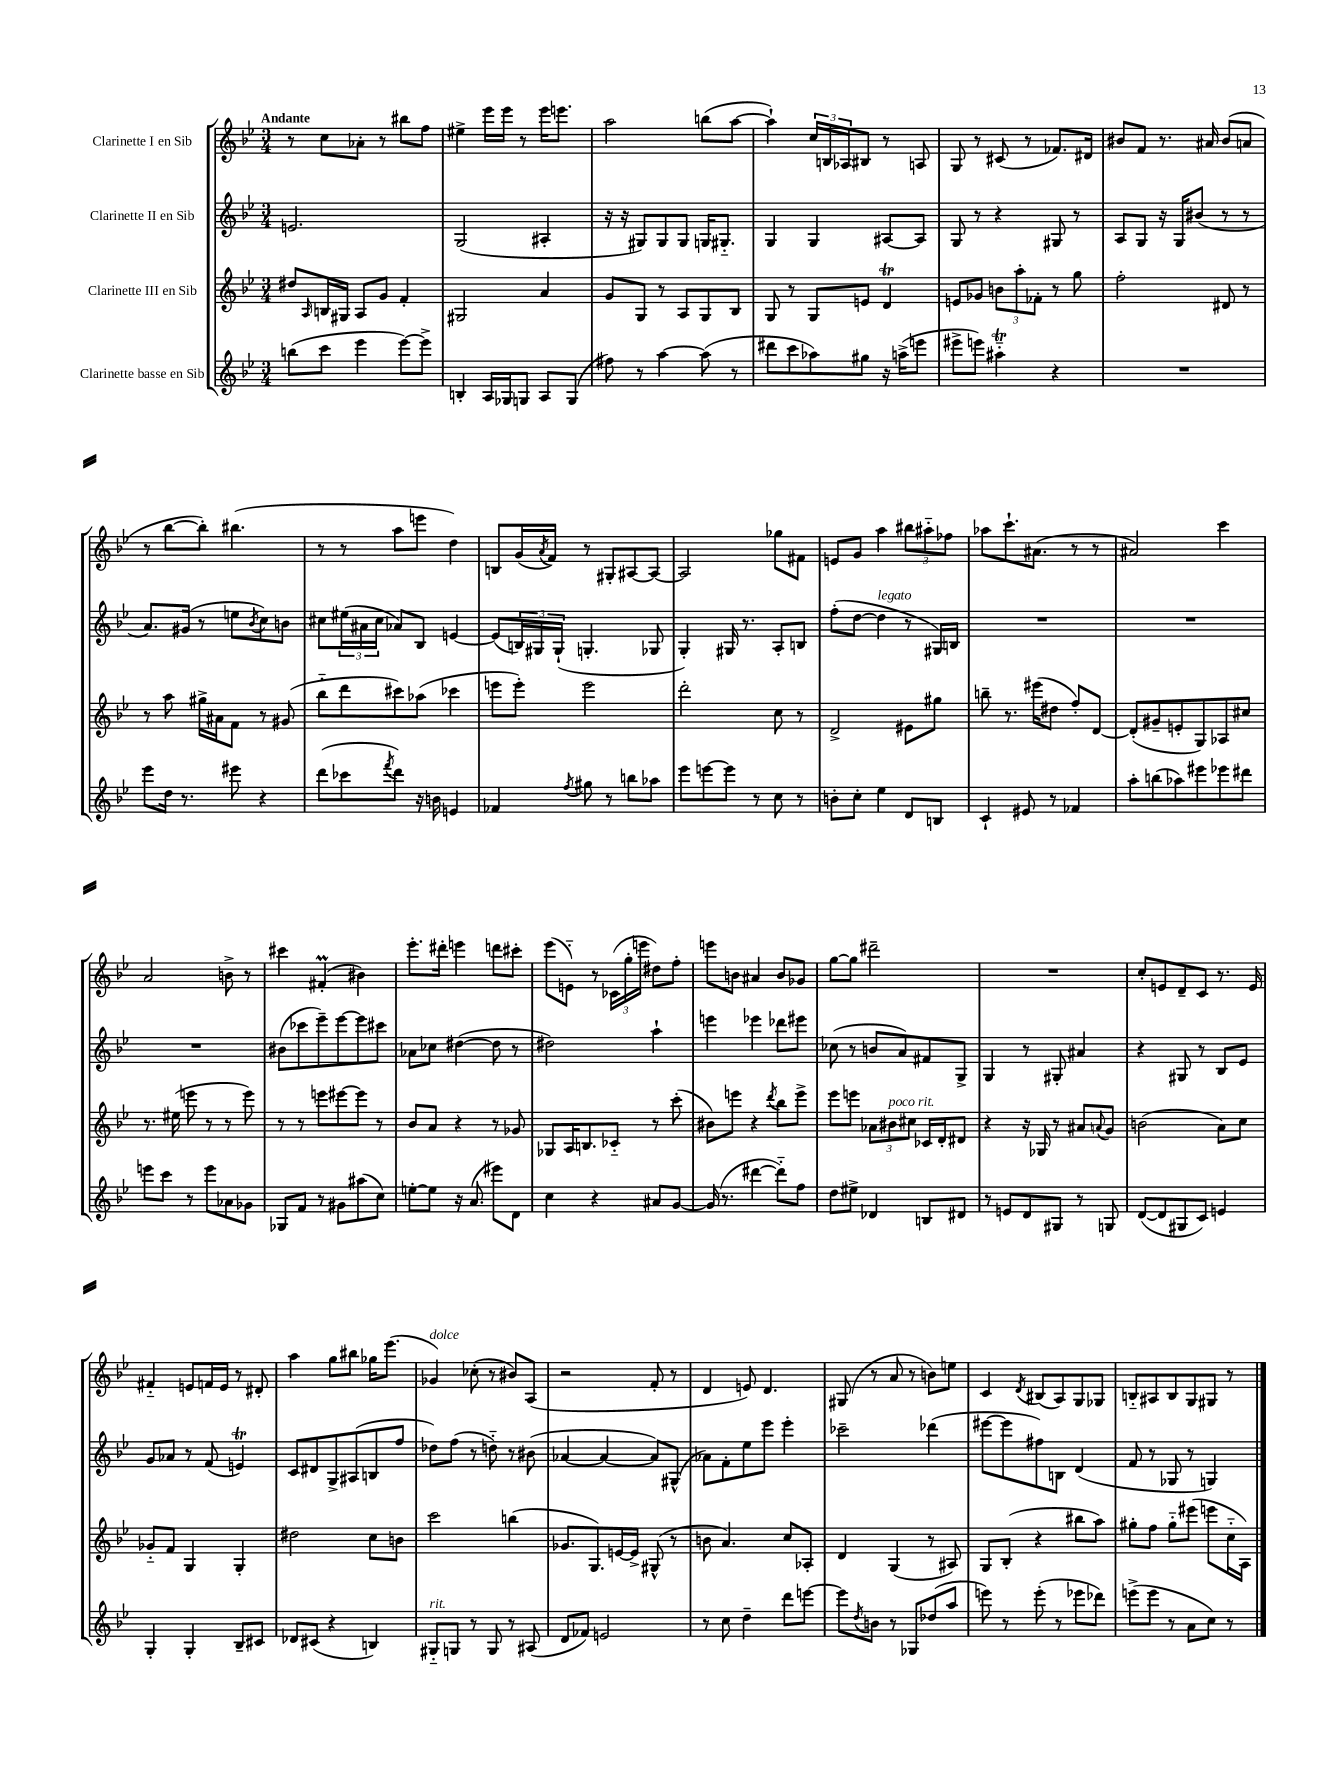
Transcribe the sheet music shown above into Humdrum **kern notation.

**kern	**kern	**kern	**kern
*part4	*part3	*part2	*part1
*staff4	*staff3	*staff2	*staff1
*I"Clarinette basse en Sib	*I"Clarinette III en Sib	*I"Clarinette II en Sib	*I"Clarinette I en Sib
*clefG2	*clefG2	*clefG2	*clefG2
*k[b-e-]	*k[b-e-]	*k[b-e-]	*k[b-e-]
*M3/4	*M3/4	*M3/4	*M3/4
=1	=1	=1	=1
!	!	!	!LO:TX:a:B:t=Andante
(8bbn\L	8dd#X/L	2.en/	8r
.	16qqA/	.	.
8ccc\J	16Bn/L	.	8cc\L
.	16G#X/JJ	.	.
4eee-\	8A/L	.	8a-X'\J
.	8g/J	.	8r
[8eee-\L)	4f'/	.	8bb#X\L
8eee-^\J]	.	.	8ff\J
=2	=2	=2	=2
4Bn'/	2G#X/	(2G/	4ee#X^\
16A/LL	.	.	16eee-\LL
16G-X/J	.	.	16eee-\JJ
8Gn/J	.	.	8r
8A/L	4a/	4A#X'/	16eee-\KL
.	.	.	8.eeen\J
(8G/J	.	.	.
=3	=3	=3	=3
8ff#X\)	8g/L	16r	2aa\
.	.	16r	.
8r	8G/J	8G#X/L)	.
[4aa\	8r	8G#/	.
.	8A/L	8G#/J	.
(8aa\]	8G/	16Gn/KL	(8bbn\L
.	.	8.G#X/J	.
8r	8B-/J	.	[8aa\J
=4	=4	=4	=4
8ddd#X\L	8G/	4G/	4aa`\])
8ccc\	8r	.	.
8aa-X\)	8G/L	4G/	24cc/LL
.	.	.	24Bn/
.	.	.	24A-X/J
8gg#X\J	8en/J	.	8B#X/J
16r	4dt/	[8A#X/L	8r
(16aan^\KL	.	.	.
8eeen\J	.	8A#/J]	8An/
=5	=5	=5	=5
8eee#X^\L	8en/L	8G/	8G/
8eeen\J)	8g-X/J	8r	8r
4aa#Xt\	12bn\L	4r	(8c#X/
.	12aa'\	.	.
.	.	.	8r
.	12f-X'\J	.	.
4r	8r	8G#X/	8.f-X/L)
.	8gg\	8r	.
.	.	.	16d#X/Jk
=6	=6	=6	=6
2.r	2ff'\	8A/L	8b#X/L
.	.	8G/J	8f/J
.	.	16r	8.r
.	.	16G/KL	.
.	.	(8b#X/J	.
.	.	.	16a#X/
.	8d#X/	8r	(8b#/L
.	8r	8r	8an/J
!!LO:LB:g=z
=7	=7	=7	=7
8eee-\L	8r	8.a/L)	8r
16dd\Jk	8aa\	.	[8bb-\L
8.r	.	(16g#X/Jk	.
.	16gg#X^\LL	8r	8bb-'\J])
.	16a#X\J	.	.
8eee#X\	8f\J	8een\L	(4.bb#X\
.	.	8qb-/	.
4r	8r	8cc\)	.
.	(8g#X/	8bn\J	.
=8	=8	=8	=8
(8ddd\L	8bb-\L	8cc#X\L	8r
8ccc-X\	8ddd\	(24ee#X\L	8r
.	.	24a#X\	.
.	.	24cc#\JJ	.
8qfff/	.	.	.
8ddd\J)	8ccc#X\)	8a-X/L)	8aa\L
16r	(8aa-X\J	8B-/J	8eeen\J
16bn\	.	.	.
4en/	4ccc-X\	[4en/	4dd\)
=9	=9	=9	=9
4f-X/	8eeen\L	(8e/L]	8Bn/L
.	8eee'\J)	24Bn/L)	(16g/L
.	.	24G#X/	.
.	.	.	8qa/
.	.	.	16f/JJ)
.	.	(24G#`/JJ	.
8qff/	.	.	.
8gg#X\	2eee\	4.Gn'/	8r
8r	.	.	8G#X'/L
8bbn\L	.	.	[8A#X/
8aa-X\J	.	8G-X/	8A#/J_
=10	=10	=10	=10
8eee-\L	2ddd'\	4G'/)	2A#/]
[8eeen\	.	.	.
8eee\J]	.	16G#X/	.
.	.	8.r	.
8r	.	.	.
8cc\	8cc\	8A'/L	8gg-X\L
8r	8r	8Bn/J	8f#X\J
=11	=11	=11	=11
8bn'\L	2d^/	(8ff'\L	8en/L
8cc'\J	.	[8dd\J	8g/J
!	!	!LO:TX:a:i:t=legato	!
4ee-\	.	4dd\]	4aa\
8d/L	8e#X\L	8r	12bb#X\L
.	.	.	12aa#X\
8Bn/J	8gg#X\J	16G#X/LL)	.
.	.	.	12ff-X\J
.	.	16Bn/JJ	.
=12	=12	=12	=12
4c`/	8bbn~\	2.r	8aa-X\L
.	8.r	.	8.ccc`\
8e#X/	.	.	.
.	(16eee#X\KL	.	(8.a#X\J
8r	8dd#X\J	.	.
4f-X/	8ff'/L)	.	8r
.	[8d/J	.	8r
=13	=13	=13	=13
8aa'\L	(8d'/L]	2.r	2a#X/)
(8bbn\	8g#X~/	.	.
8aa-X\)	8en'/	.	.
8eee#X\	8G/)	.	.
8eee-X\	8A-X/	.	4ccc\
8ddd#X\J	8cc#X/J	.	.
!!LO:LB:g=z
=14	=14	=14	=14
8eeen\L	8.r	2.r	2a/
8ccc\J	.	.	.
.	(16ee#X\	.	.
8r	8eeen\	.	.
8eee\L	8r	.	.
8a-X\	8r	.	8bn^\
8g-X\J	8eee\)	.	8r
=15	=15	=15	=15
8G-X/L	8r	(8b#X\L	4ccc#X\
8f/J	8r	8ccc-X\	.
8r	8eeen\L	8eee-~\)	(4f#Xm'/
8g#X\L	[8eee#X\	[8eee-\	.
(8aa#X\	8eee#\J]	8eee-\]	4b#X\)
8cc\J)	8r	8ccc#X\J	.
=16	=16	=16	=16
[8een'\L	8b-/L	8a-X\L	8.eee-'\L
8ee\J]	8a/J	8cc-X\J	.
.	.	.	16ddd#X'\Jk
16r	4r	([4dd#X\	4eeen\
(8.a/	.	.	.
8eee#X\L)	8r	8dd#\]	8dddn\L
8d\J	8g-X/	8r	8ccc#X'\J
=17	=17	=17	=17
4cc\	8G-X/L	2dd#X\)	(8eee-\L
.	16A/K	.	8en\J)
.	8.Bn/	.	.
4r	.	.	8r
.	8c-X/J	.	(24c-X\LL
.	.	.	24gg'\
.	.	.	24eeen\JJ
8a#X/L	8r	4aa`\	8dd#X\L)
[8g/J	(8ccc'\	.	8ff'\J
=18	=18	=18	=18
(16g/]	8b#X\L)	4eeen\	8eeen\L
8.r	.	.	.
.	8eeen\J	.	8bn\J
[4ddd#X\	4r	4eee-X\	4a#X/
.	8qddd/	.	.
8ddd#\L])	8bb-\L	8ddd-X\L	8b/L
8ff\J	8eee^\J	8eee#X\J	8g-X/J
=19	=19	=19	=19
8dd\L	8eee-\L	(8cc-X\	[8gg\L
8ee#X^\J	8eeen\J	8r	8gg\J]
4d-X/	12a-X\L	8bn/L	2ddd#X~\
!	!LO:TX:a:i:t=poco rit.	!	!
.	12b#X\	.	.
.	.	8a/)	.
.	12cc#X\J	.	.
8Bn/L	16c-X/LL	8f#X/	.
.	16d'/J	.	.
8d#X/J	8d#X/J	8G^/J	.
=20	=20	=20	=20
8r	4r	4G/	2.r
8en/L	.	.	.
8d/	16r	8r	.
.	16G-X/	.	.
8G#X/J	8r	8G#X'/	.
8r	8a#X/L	4a#X/	.
.	8qqan/	.	.
8Gn/	8g/J	.	.
=21	=21	=21	=21
([8d/L	(2bn\	4r	8cc'/L
8d/]	.	.	8en/
8G#X/	.	8G#X/	8d~/
8c/J)	.	8r	8c/J
4en/	8a\L)	8B-/L	8.r
.	8cc\J	8e-/J	.
.	.	.	16e/
!!LO:LB:g=z
=22	=22	=22	=22
4G'/	8g-X/L	8g/L	4f#X/
.	8f/J	8a-X/J	.
4G'/	4G/	8r	8en/L
.	.	(8f/	16fn/L
.	.	.	16e/JJ
8B-~/L	4G'/	4ent/)	8r
8c#X/J	.	.	8d#X'/
=23	=23	=23	=23
8d-X/L	2dd#X\	8c/L	4aa\
(8c#X/J	.	8d#X/	.
4r	.	8G^/	8gg\L
.	.	(8A#X/	8bb#X\J
4Bn/)	8cc\L	8Bn/	16gg-X\KL
.	.	.	(8.eee-\J
.	8bn\J	8ff/J	.
=24	=24	=24	=24
!	!	!	!LO:TX:a:i:t=dolce
!LO:TX:a:i:t=rit.	!	!	!
8G#X/L	2ccc\	8dd-X\L)	4g-X/)
8Gn/J	.	(8ff\J	.
8r	.	8r	(8cc-X'\
8G/	.	8ddn\)	8r
8r	(4bbn\	8r	8b#X/L)
(8A#X/	.	(8b#X\	(8A/J
=25	=25	=25	=25
8d/L	8.g-X/L	[4a-X/	2r
8f-X/J)	.	.	.
.	8.G/)	.	.
2en/	.	4a-/_	.
.	[16en/L	.	.
.	16e^/JJ]	.	.
.	(8G#X^^/	8a-/L])	8f'/
.	8r	(8G#X^^/J	8r
=26	=26	=26	=26
8r	8bn\	8a-X\L)	4d/
8cc\	4.a/)	8f'\	.
4dd~\	.	8ee-\	8en/)
.	.	8eee-\J	4.d/
8ddd\L	8cc/L	4eee-'\	.
[8eeen\J	8A-X'/J	.	.
=27	=27	=27	=27
8eee\L]	4d/	2ccc-X~\	(8G#X/
8qdd/	.	.	.
8bn\J	.	.	8r
8r	(4G/	.	8a/
8G-X/L	.	.	8r
(8dd-X/	8r	(4ddd-X\	8bn\L)
8aa/J	8A#X/)	.	8een\J
=28	=28	=28	=28
8eeen\)	8G/L	[8eee#X\L	4c/
8r	(8B-'/J	8eee#\]	.
.	.	.	8qd/
(8eee'\	4r	8ff#X\)	(8B#X/L
8r	.	8Bn\J	8A/)
8eee-X\L	8bb#X\L	(4d/	8G/
8ddd-X\J)	8aa\J)	.	8G-X/J
=29	=29	=29	=29
(8eeen^\L	8gg#X'\L	8f/	8Bn/L
8eee\J	8ff\J	8r	8A#X/
8r	8gg#\L	8G-X/	8B/
8a\L	(8eee#X\J	8r	8G/
8cc\J)	8eeen\L	4Gn/)	8G#X/J
8r	16cc\L	.	8r
.	16A\JJ)	.	.
==	==	==	==
*-	*-	*-	*-
